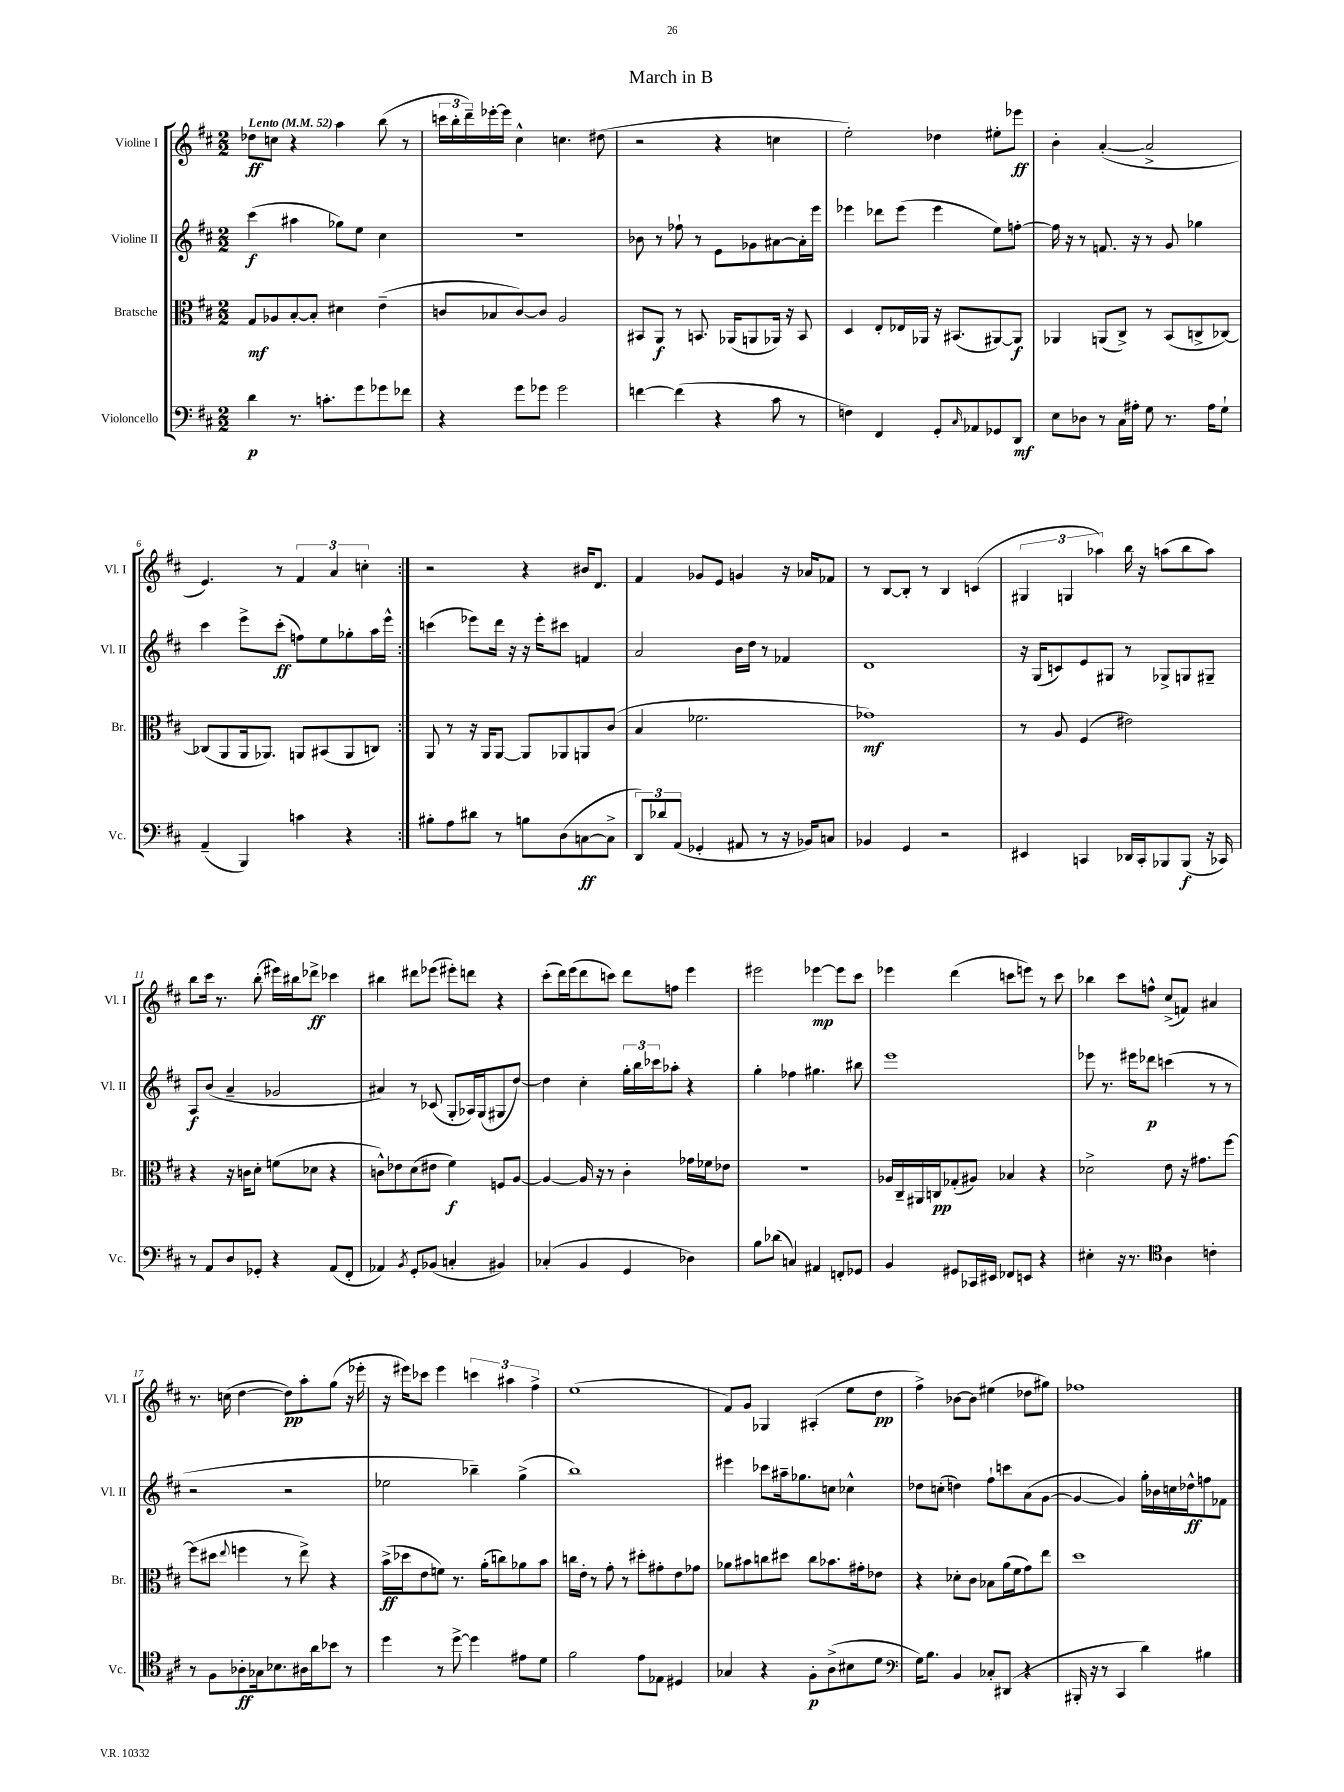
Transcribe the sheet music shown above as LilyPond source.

\header { title = "March in B" }
<<
\new StaffGroup <<
\new Staff = "s0" \with { instrumentName = "Violine I" shortInstrumentName = "Vl. I" } {
    \clef treble \key d \major \numericTimeSignature \time 2/2 \tempo "Lento" 4 = 52
    \repeat volta 2 { des''8\ff c''8 r4 a''4 b''8( r8 |
    \tuplet 3/2 { c'''16 b''16-. d'''16--) } ees'''16~-. ees'''16 cis''4-^ c''4. dis''8( |
    r2 r4 c''4 |
    e''2-.) des''4 eis''8-. ees'''8\ff |
    b'4-. a'4~-.( a'2-> |
    e'4.) r8 \tuplet 3/2 { fis'4 a'4 c''4-. } | }
    r2 r4 bis'16 d'8. |
    fis'4 ges'8 e'8 g'4 r16 aes'16 fes'8 |
    r8 b8~ b8-. r8 b4 c'4( |
    \tuplet 3/2 { gis4 g4 aes''4) } b''16 r16 a''8( b''8 a''8) |
    b''8 cis'''16 r8. b''8-.( eis'''16) bis''16 des'''8->\ff ces'''4 |
    bis''4 dis'''8 ees'''8( eis'''8-.) d'''8 r4 |
    cis'''8-.( d'''16) e'''16( d'''8 c'''8) d'''8 f''8 e'''4 |
    eis'''2 ees'''4~\mp ees'''8 cis'''8 |
    ees'''4 d'''4( c'''8 e'''8) r8 c'''8 |
    bes''4 cis'''8 f''8-^ cis''8->( f'8) ais'4 |
    r8. c''16( d''4~ d''8\pp) a''8-. g''8( r16 ees'''16-. |
    r16 eis'''16) ces'''8 eis'''4 \tuplet 3/2 { c'''4 ais''4 fis''4-> } |
    e''1( |
    fis'8) g'8 ges4 ais4-.( e''8 d''8\pp |
    fis''4->) bes'8~ bes'8 eis''4( des''8 gis''8) |
    fes''1 \bar "|." |
}
\new Staff = "s1" \with { instrumentName = "Violine II" shortInstrumentName = "Vl. II" } {
    \clef treble \key d \major \numericTimeSignature \time 2/2
    \repeat volta 2 { cis'''4\f( ais''4 ges''8) e''8 cis''4 |
    R1 |
    bes'8 r8 fes''8-! r8 e'8 ges'8 ais'8~ ais'16-. e'''16 |
    ees'''4 des'''8 ees'''8( ees'''4 e''8) f''8~-. |
    f''16 r16 r8 f'8. r16 r8 g'8 ges''4 |
    cis'''4 e'''8-> cis'''8-.\ff( f''8) e''8 ges''8-. a''16 e'''16-^ | }
    c'''4( ees'''8) d'''16 r16 r16 ees'''16-. cis'''8 f'4 |
    a'2 b'16 d''16 r8 fes'4 |
    d'1 |
    r16 g16( c'8) e'8 gis8 r8 ges8-> g8 gis8-- |
    a8\f b'8( a'4-- ges'2 |
    ais'4) r8 ces'8( g8-. aes16) g16( gis8 d''8~) |
    d''4 cis''4-. \tuplet 3/2 { g''16-. b''16 ces'''16 } aes''8-. r4 |
    g''4-. fes''4 gis''4. bis''8 |
    e'''1 |
    ees'''8 r8. eis'''16 des'''8\p c'''4( r8 r8 |
    r2 r2 |
    ees''2 bes''4--) g''4->( |
    b''1) |
    eis'''4 ces'''8 ais''16-- ges''8. c''8 ces''4-^ |
    des''8 c''8-.( d''4) fis''8-! c'''8 a'8( g'8~ |
    g'4~ g'4) g''16-. bes'16 c''16 des''16-^\ff f''8 fes'8 \bar "|." |
}
\new Staff = "s2" \with { instrumentName = "Bratsche" shortInstrumentName = "Br." } {
    \clef alto \key d \major \numericTimeSignature \time 2/2
    \repeat volta 2 { g8\mf aes8 b8~-. b8-. dis'4 e'4--( |
    c'8 bes8 c'8~) c'8 a2 |
    bis,8 a,8\f r8 b,8. aes,16( a,8 aes,16) r16 b,8 |
    d4 e8-. ees16 aes,16 r16 bis,8.( ais,8~) ais,8\f |
    aes,4 a,8( cis8->) r8 b,8( c8-> ces8~) |
    ces8( a,8 a,16 aes,8.) a,8 bis,8( a,8 c8) | }
    a,8 r8 r16 a,16 a,8~ a,8 aes,8 a,8 cis'8( |
    b4 fes'2. |
    ges'1\mf) |
    r8 a8 fis4( eis'2) |
    r4 r16 c'16 d'8-. f'8( des'8 r4 |
    c'8-^) ees'8 d'8( eis'8 fis'4\f) f8 a8~ |
    a4~ a16 r16 r8 cis'4-. ges'16 fes'16 ees'8 |
    R1 |
    aes16 cis16-- ais,16 c16\pp ges8-.( ais8) bes4 r4 |
    des'2-> e'8 r16 gis'8. fis''8~ |
    fis''8( dis''8 \appoggiatura { e''8 } f''4 r8 e''8->) r4 |
    b'16->\ff( des''16 e'8 f'8) r8. a'16-.( c''8) aes'8 b'8 |
    c''16 e'16-. r8 g'8-. r8 dis''8-. gis'8-. e'8 ges'8 |
    aes'8 bis'8 c''8 dis''8 c''8 bes'8. gis'16-. ees'8 |
    r4 des'8-. cis'8 bes8 a'16( fis'16 g'8) e''8 |
    d''1 \bar "|." |
}
\new Staff = "s3" \with { instrumentName = "Violoncello" shortInstrumentName = "Vc." } {
    \clef bass \key d \major \numericTimeSignature \time 2/2
    \repeat volta 2 { d'4\p r8. c'8.-. g'8 ges'8 fes'8 |
    r4 g'8 ges'8 ges'2 |
    f'4~ f'4( r4 cis'8 r8 |
    f4) fis,4 g,8-. \grace { cis16 } aes,8 ges,8 d,8\mf |
    e8 des8 r8 cis16 ais16-. g8 r8. ais16 g8-! |
    a,4--( b,,4) c'4 r4 | }
    bis8-. a8 dis'8 r8 b8 d8( c8~\ff c8-> |
    \tuplet 3/2 { d,8) des'8 a,8( } ges,4-. ais,8 r8 r16 bes,16) c8 |
    bes,4 g,4 r2 |
    eis,4 c,4 des,16 c,16-. bes,,8 bes,,8\f( r16 ces,16) |
    r8 a,8 d8 ges,8-. r4 a,8( fis,8-. |
    aes,4) \acciaccatura { b,8 } g,8-. bes,8( c4-. bis,4) |
    ces4-.( b,4 g,4 des4) |
    b8 des'8( c4) ais,4 f,8-. ges,8 |
    b,4 gis,8 ces,16 eis,16 fes,8 e,8 r4 |
    eis4-. r16 r8. \clef tenor a4 c'4-. |
    r8 fis8 aes8-.\ff ges16 bes8. ais16 a'16 bes'8 r8 |
    d''4 r8 d''8~-> d''4 eis'8 d'8 |
    fis'2 e'8 ees8 dis4 |
    ges4 r4 fis8-.\p a8->( bis8 d'8 |
    \clef bass g16) b8. b,4 ces8-. dis,8( r4 |
    bis,,16-. r16 r8 cis,4 d'4) bis4 \bar "|." |
}
>>
>>
